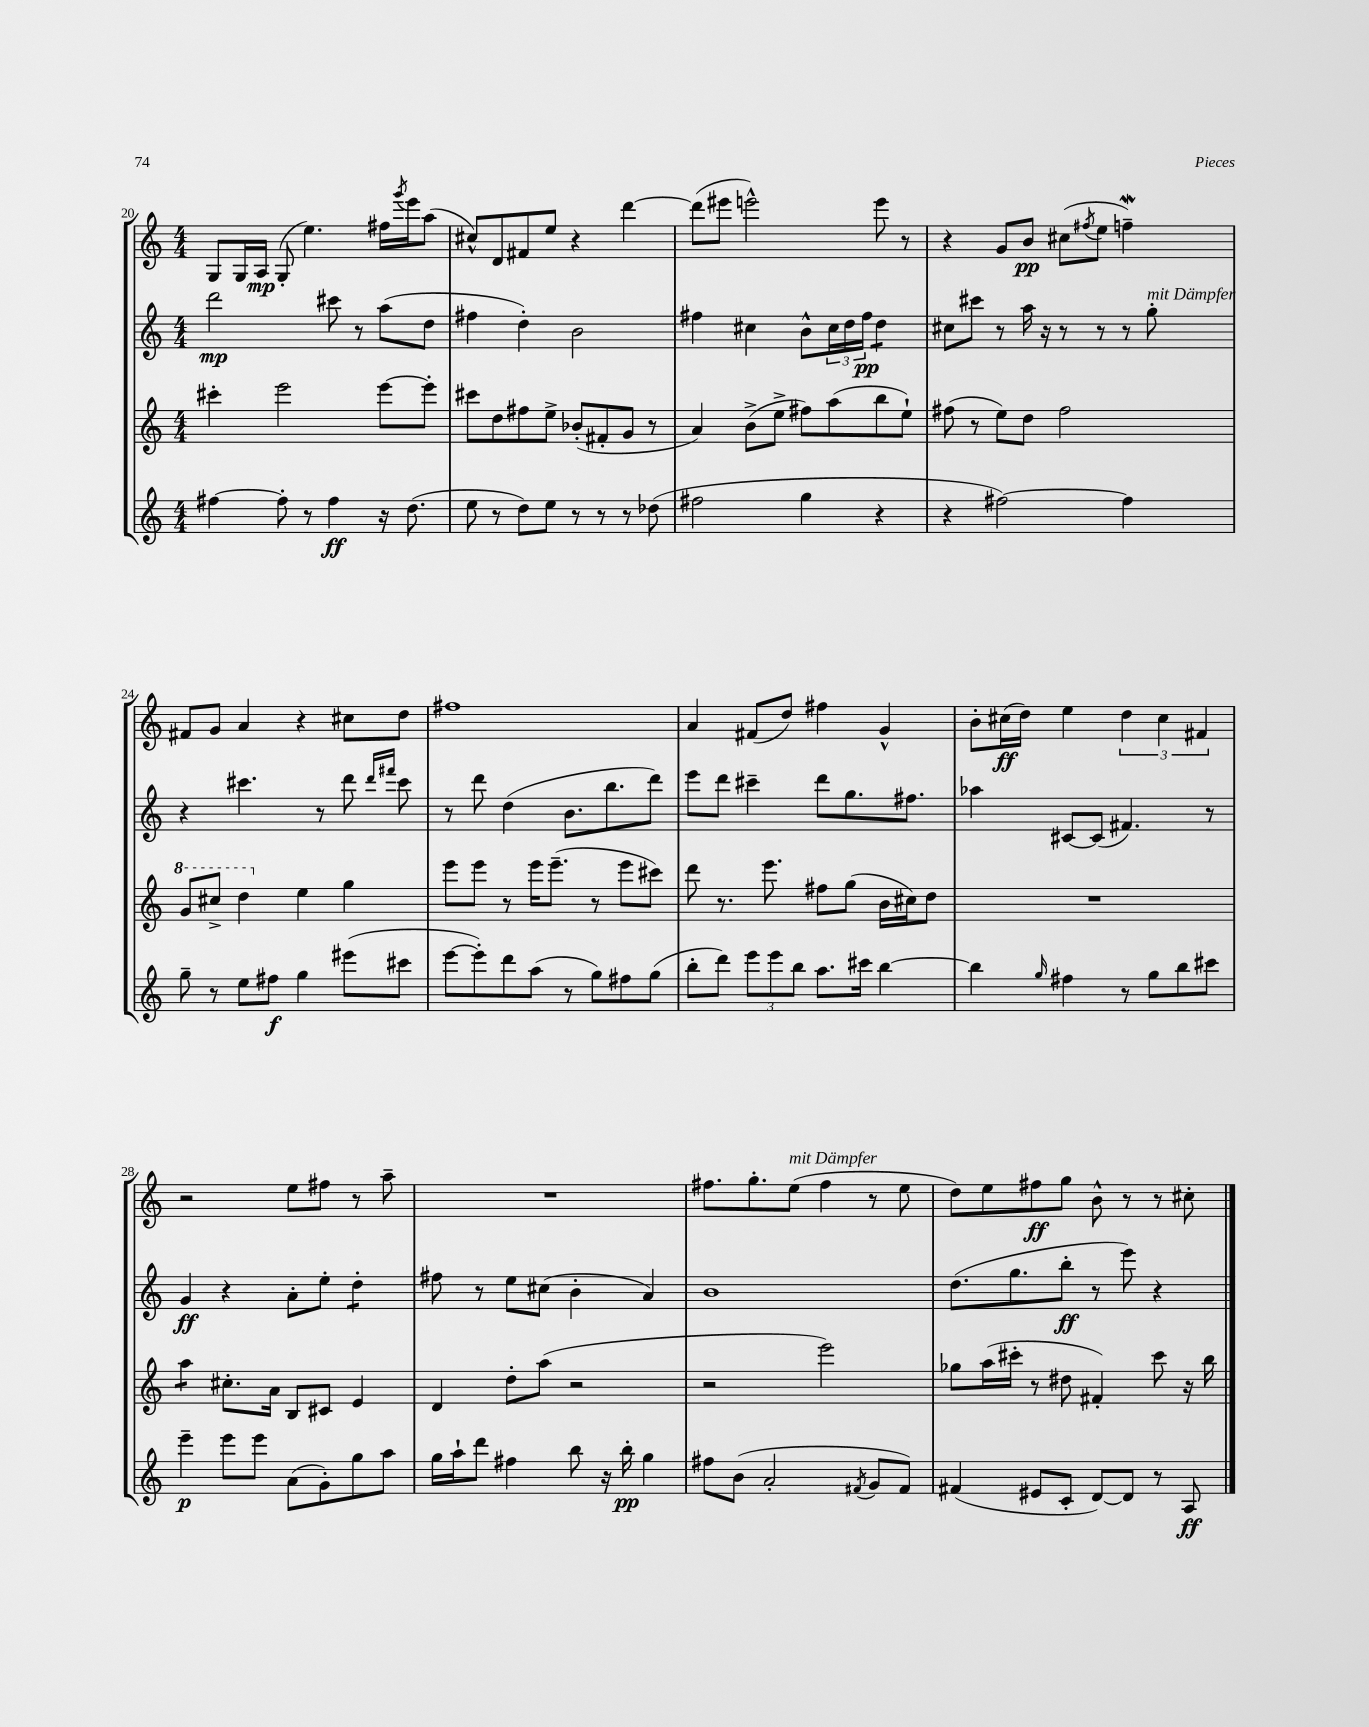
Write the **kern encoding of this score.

**kern	**kern	**kern	**kern
*staff4	*staff3	*staff2	*staff1
*clefG2	*clefG2	*clefG2	*clefG2
*k[]	*k[]	*k[]	*k[]
*M4/4	*M4/4	*M4/4	*M4/4
[4ff#\	4ccc#'\	2ddd\	8G/L
.	.	.	16G/L
.	.	.	16A/JJ
8ff#'\]	2eee\	.	(8G'/
8r	.	.	4.ee\)
4ff#\	.	8ccc#\	.
.	.	8r	.
16r	[8eee\L	(8aa\L	16ff#\LL
.	.	.	8qggg/
(8.dd\	.	.	16eee\J
.	8eee'\]J	8dd\J	(8aa\J
=	=	=	=
8ee\	8ccc#\L	4ff#\	8cc#^^/L)
8r	8dd\	.	8d/
8dd\L)	8ff#\	4dd'\)	8f#/
8ee\J	8ee^\J	.	8ee/J
8r	(8b-'/L	2b\	4r
8r	8f#'/	.	.
8r	8g/J	.	[4ddd\
(8dd-\	8r	.	.
=	=	=	=
2ff#\	4a/)	4ff#\	(8ddd\]L
.	.	.	8eee#\J
.	(8b^\L	4cc#\	2eee^^\)
.	8ee^\J	.	.
4gg\	8ff#\L)	8b^^\L	.
.	(8aa\	24cc#\L	.
.	.	24dd\	.
.	.	24ff#\JJ	.
4r	8bb\	4dd\	8eee\
.	8ee`\J)	.	8r
=	=	=	=
4r	(8ff#\	8cc#\L	4r
.	8r	8ccc#\J	.
[2ff#\)	8ee\L)	8r	8g/L
.	8dd\J	16aa\	8b/J
.	.	16r	.
.	2ff#\	8r	(8cc#\L
.	.	.	8qff#/
.	.	8r	8ee\J
4ff#\]	.	8r	4ff~\)
.	.	8gg'\	.
=	=	=	=
8gg~\	8gg/L	4r	8f#/L
8r	8ccc#^/J	.	8g/J
8ee\L	4ddd\	4.ccc#\	4a/
8ff#\J	.	.	.
4gg\	4ee\	.	4r
.	.	8r	.
(8eee#\L	4gg\	8ddd\	8cc#\L
.	.	16qqddd/LL	.
.	.	16qqfff#/JJ	.
8ccc#\J	.	8ccc#\	8dd\J
=	=	=	=
[8eee\L	8eee\L	8r	1ff#
8eee'\])	8eee\J	8ddd\	.
8ddd\	8r	(4dd\	.
(8aa\J	16eee\LK	.	.
.	(8.eee~\J	.	.
8r	.	8.b\L	.
8gg\L)	8r	.	.
.	.	8.bb\	.
8ff#\	8eee\L	.	.
(8gg\J	8ccc#\J)	8ddd\J)	.
=	=	=	=
8bb'\L	8ddd\	8eee\L	4a/
8ddd\J)	8.r	8ddd\J	.
12eee\L	.	4ccc#~\	(8f#/L
.	8.eee\	.	.
12eee\	.	.	.
.	.	.	8dd/J)
12bb\J	.	.	.
8.aa\L	8ff#\L	8ddd\L	4ff#\
.	(8gg\J	8.gg\	.
16ccc#\Jk	.	.	.
[4bb\	16b\LL	.	4g^^/
.	16cc#\J)	8.ff#\J	.
.	8dd\J	.	.
=	=	=	=
4bb\]	1r	4aa-\	8b'\L
.	.	.	(16cc#\L
.	.	.	16dd\JJ)
16qqgg/	.	.	.
4ff#\	.	[8c#/L	4ee\
.	.	(8c#/]J	.
8r	.	4.f#/)	6dd\
8gg\L	.	.	.
.	.	.	6cc#\
8bb\	.	.	.
.	.	.	6f#/
8ccc#\J	.	8r	.
=	=	=	=
4eee~\	4aa\	4g/	2r
8eee\L	8.cc#'\L	4r	.
8eee\J	.	.	.
.	16a\Jk	.	.
(8a\L	8B/L	8a'\L	8ee\L
8g'\)	8c#/J	8ee'\J	8ff#\J
8gg\	4e/	4dd'\	8r
8aa\J	.	.	8aa~\
=	=	=	=
16gg\LL	4d/	8ff#\	1r
16aa`\J	.	.	.
8ddd\J	.	8r	.
4ff#\	8dd'\L	8ee\L	.
.	(8aa\J	(8cc#\J	.
8bb\	2r	4b'\	.
16r	.	.	.
16bb'\	.	.	.
4gg\	.	4a/)	.
=	=	=	=
8ff#\L	2r	1b	8.ff#\L
(8b\J	.	.	.
.	.	.	8.gg'\
2a'/	.	.	.
.	.	.	(8ee\J
.	2eee\)	.	4ff#\
8qf#/	.	.	.
8g/L	.	.	8r
8f#/J)	.	.	8ee\
=	=	=	=
(4f#/	8gg-\L	(8.dd\L	8dd\L)
.	(16aa\L	.	8ee\
.	16ccc#'\JJ	8.gg\	.
8e#/L	8r	.	8ff#\
8c'/J	8dd#\	8bb'\J	8gg\J
[8d/L)	4f#'/)	8r	8b^^\
8d/]J	.	8eee\)	8r
8r	8ccc#\	4r	8r
8A/	16r	.	8cc#'\
.	16bb\	.	.
==	==	==	==
*-	*-	*-	*-
